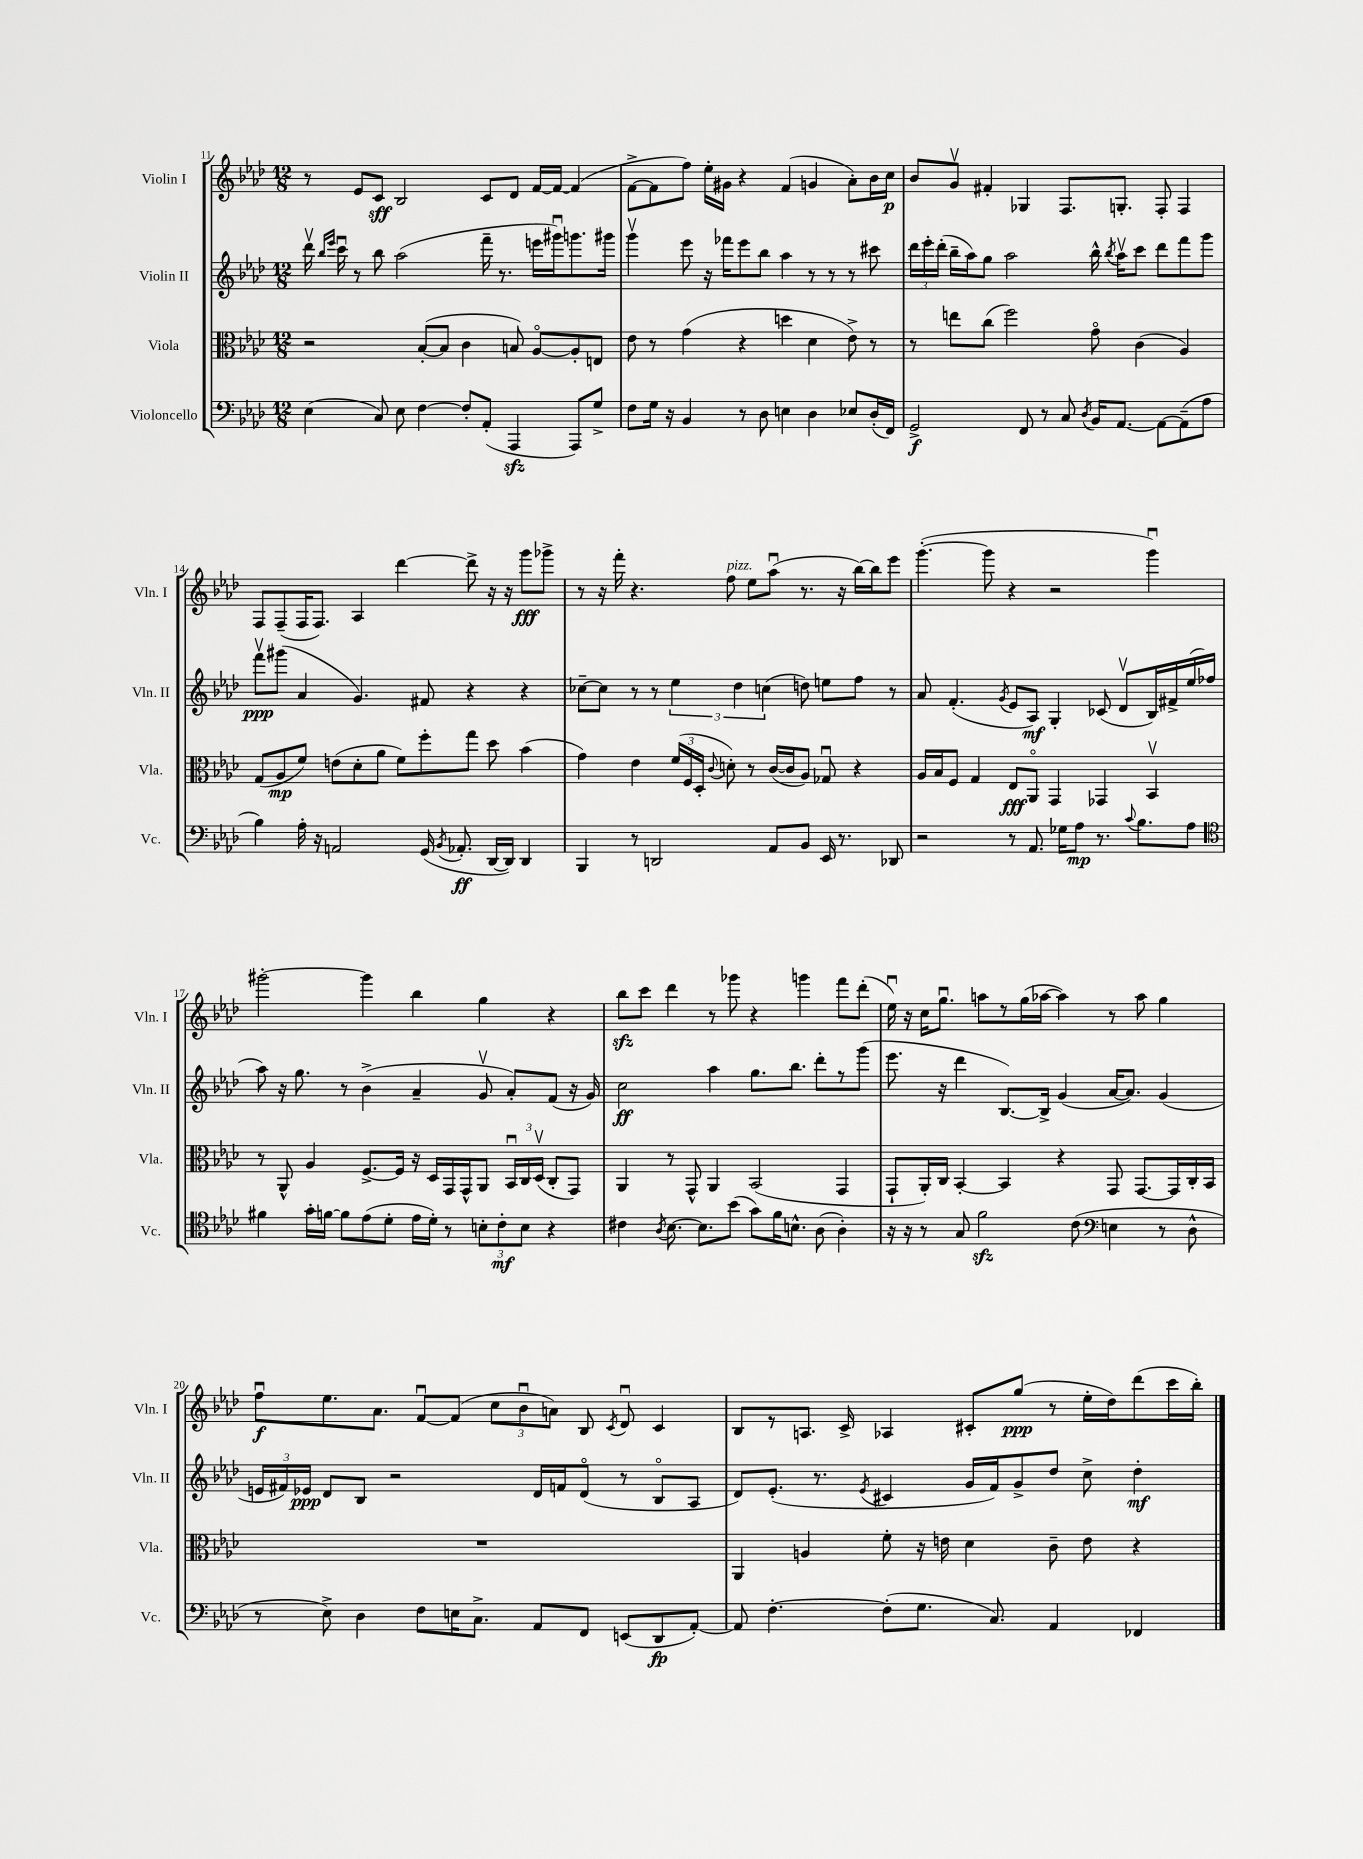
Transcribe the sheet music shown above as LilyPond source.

<<
\new StaffGroup <<
\new Staff = "s0" \with { instrumentName = "Violin I" shortInstrumentName = "Vln. I" } {
    \clef treble \key aes \major \numericTimeSignature \time 12/8
    \autoBeamOff r8 ees'8[ c'8]\sff bes2 c'8[ des'8] f'16[~ f'16]~ f'4( |
    f'8[~-> f'8 f''8]) ees''16[-. gis'16] r4 f'4( g'4 aes'8[-.) bes'16 c''16]\p |
    bes'8[ g'8]\upbow fis'4-. ges4 f8.[ g8.]-. f8-. f4 |
    f8[ f8--( f16 f8.]) aes4 des'''4~ des'''8-> r16 r16 g'''8[\fff ges'''8]-> |
    r8 r16 f'''16-. r4. f''8^\markup { \italic "pizz." } ees''8[ aes''8]\downbow( r8. r16 bes''16[~) bes''16 ees'''8] |
    g'''4.~-.( g'''8 r4 r2 g'''4\downbow) |
    gis'''2~-. gis'''4 bes''4 g''4 r4 |
    bes''8[\sfz c'''8] des'''4 r8 ges'''8 r4 g'''4 f'''8[ des'''8]-.( |
    ees''16\downbow) r16 c''16[ g''8.]\downbow a''8[ r8 g''16( aes''16]~ aes''4) r8 aes''8 g''4 |
    f''8[\downbow\f ees''8. aes'8.] f'8[~\downbow f'8]( \tuplet 3/2 { c''8[ bes'8\downbow a'8]) } bes8 \acciaccatura { c'8 } des'8\downbow c'4 |
    bes8[ r8 a8.] c'16-> aes4 cis'8[-. g''8]\ppp( r8 ees''16[-. des''16) des'''8( c'''16 bes''16]-.) \bar "|." |
}
\new Staff = "s1" \with { instrumentName = "Violin II" shortInstrumentName = "Vln. II" } {
    \clef treble \key aes \major \numericTimeSignature \time 12/8
    \autoBeamOff des'''16\upbow \grace { bes''16[ ees'''16] } c'''16\downbow r8 bes''8 aes''2( f'''16-- r8. e'''16[ gis'''16\downbow) g'''8. gis'''16] |
    g'''4\upbow ees'''8 r16 fes'''16[ ees'''8 bes''8] aes''4 r8 r8 r8 cis'''8 |
    \tuplet 3/2 { des'''16[ ees'''16-. des'''16]-.( } bes''16[-- aes''16) g''8] aes''2 bes''16-^ \acciaccatura { bes''8 } aes''16[\upbow c'''8] des'''8[ f'''8 g'''8] |
    f'''8[\upbow\ppp gis'''8]( aes'4 g'4.) fis'8 r4 r4 |
    ces''8[~-- ces''8] r8 r8 \tuplet 3/2 { ees''4 des''4 c''4( } d''8) e''8[ f''8] r8 |
    aes'8 f'4.-.( \acciaccatura { g'8 } ees'8[ aes8]\mf) g4-. ces'8( des'8[\upbow bes16) fis'16-> ees''16( fes''16] |
    aes''8) r16 g''8. r8 bes'4->( aes'4-- g'8\upbow aes'8[-.) f'8]( r16 g'16) |
    c''2\ff aes''4 g''8.[ bes''8.] des'''8[-. r8 g'''8]( |
    ees'''8. r16 des'''4 bes8.[~) bes16]-> g'4( aes'16[~ aes'8.]) g'4( |
    \tuplet 3/2 { e'16[ fis'16) ees'16]\ppp } des'8[ bes8] r2 des'16[ f'16 des'8]\flageolet( r8 bes8[\flageolet aes8] |
    des'8[) ees'8.]-.( r8. \acciaccatura { ees'8 } cis'4 g'16[ f'16) g'8-> des''8] c''8-> des''4-.\mf \bar "|." |
}
\new Staff = "s2" \with { instrumentName = "Viola" shortInstrumentName = "Vla." } {
    \clef alto \key aes \major \numericTimeSignature \time 12/8
    \autoBeamOff r2 bes8[~-.( bes8] c'4 b8) aes8[~\flageolet aes8-. e8] |
    ees'8 r8 g'4( r4 d''4 des'4 ees'8->) r8 |
    r8 e''8[ c''8]( f''2) g'8\flageolet c'4( aes4) |
    g8[( aes8\mp f'8]) e'8[( des'8-. aes'8] f'8[) f''8-. g''8] des''8 bes'4( |
    g'4) ees'4 \tuplet 3/2 { f'16[( f16 des16]-. } \appoggiatura { c'8 } d'8-.) r8 c'16[~( c'16 aes8]) ges8\downbow r4 |
    aes16[ bes16 f8] g4 ees8[\fff aes,8]\flageolet g,4 ges,4 bes,4\upbow |
    r8 aes,8-^ aes4 f8.[~-> f16] r16 des16[ g,16 g,16-^ aes,8] \tuplet 3/2 { bes,16[\downbow c16 des16]\upbow( } c8[-. g,8]) |
    aes,4 r8 g,8-^ aes,4 bes,2( g,4 |
    g,8[-! aes,16-.) c16] bes,4~-. bes,4 r4 g,8 g,8.[~ g,16 c16-. bes,16] |
    R1. |
    aes,4 a4 f'8-. r16 e'16 des'4 c'8-- e'8 r4 \bar "|." |
}
\new Staff = "s3" \with { instrumentName = "Violoncello" shortInstrumentName = "Vc." } {
    \clef bass \key aes \major \numericTimeSignature \time 12/8
    \autoBeamOff ees4( c8) ees8 f4~ f8[-. aes,8]-.( aes,,4\sfz aes,,8[) g8]-> |
    f8[ g16] r16 bes,4 r8 des8 e4 des4 ees8[ des16-.( f,16]) |
    g,2->\f f,8 r8 c8 \acciaccatura { des8 } bes,16[ aes,8.]~ aes,8[~ aes,8--( aes8] |
    bes4) aes16-. r16 a,2 g,16( \acciaccatura { bes,8 } aes,8.-.\ff des,16[~ des,16]) des,4 |
    bes,,4 r8 d,2 aes,8[ bes,8] ees,16 r8. des,8 |
    r2 r8 aes,8. ges16[ aes8]\mp r8. \appoggiatura { c'8 } bes8.[ aes8] |
    \clef tenor fis'4 g'16[-. f'16]~ f'8[ ees'8( des'8]-. ees'16[ des'16]-.) r8 \tuplet 3/2 { b8[-. c'8-.\mf b8] } r4 |
    cis'4 \acciaccatura { aes8 } bes8.~ bes8.[ bes'8]( g'8[) f'16 b8.]-^ aes8( aes4-.) |
    r16 r16 r8 g8 f'2\sfz c'8( \clef bass e4 r8 des8-^ |
    r8 ees8->) des4 f8[ e16 c8.]-> aes,8[ f,8] e,8[( des,8\fp aes,8]~-.) |
    aes,8 f4.~-. f8[-.( g8.] c8.) aes,4 fes,4 \bar "|." |
}
>>
>>
\layout { \context { \Score currentBarNumber = #11 } }
